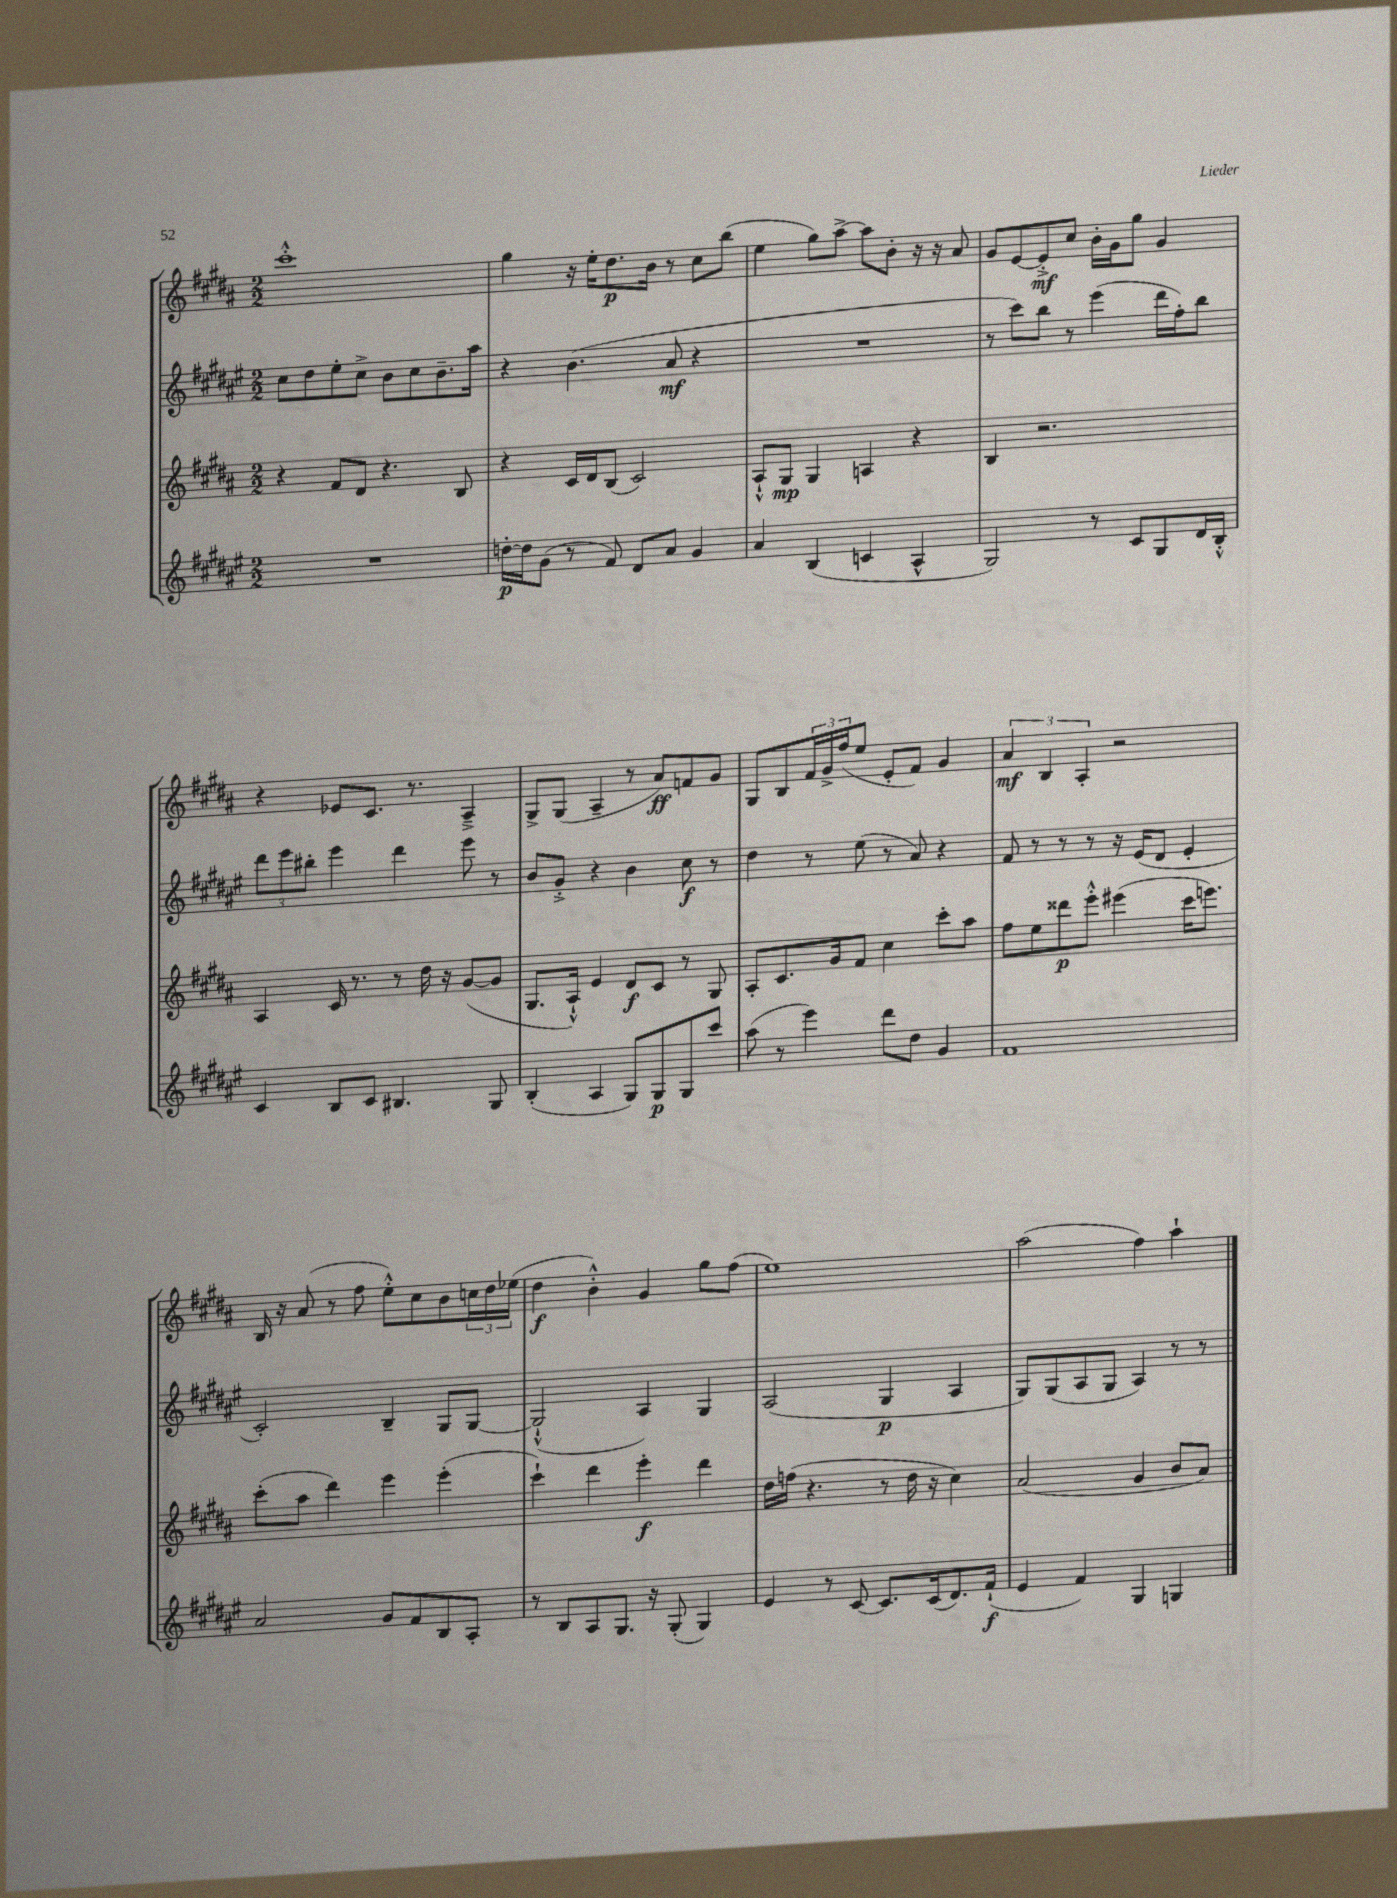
<<
\new StaffGroup <<
\new Staff = "s0" {
    \clef treble \key b \major \numericTimeSignature \time 2/2
    cis'''1-.-^ |
    gis''4 r16 e''16-. dis''8.\p b'16 r8 cis''8 b''8( |
    e''4 gis''8) ais''8~-> ais''8 b'8-. r16 r16 ais'8 |
    gis'8 e'8~ e'8-.->\mf cis''8 b'16-. gis'16 gis''8 gis'4 |
    r4 ees'8 cis'8. r8. ais4---> |
    gis8-> gis8( ais4-- r8 ais'8\ff) f'8 gis'8 |
    gis8 b8 \tuplet 3/2 { fis'16 gis'16-> fis''16( } e''8 e'8-. fis'8) gis'4 |
    \tuplet 3/2 { ais'4\mf b4 ais4-. } r2 |
    b16 r16 ais'8( r8 fis''8 e''8-.-^) cis''8 b'8 \tuplet 3/2 { c''16 dis''16 ees''16( } |
    dis''4\f b'4-.-^) gis'4 gis''8 fis''8( |
    e''1) |
    ais''2( fis''4) ais''4-! \bar "|." |
}
\new Staff = "s1" {
    \clef treble \key fis \major \numericTimeSignature \time 2/2
    cis''8 dis''8 eis''8-. cis''8-> b'8 cis''8 b'8.-- ais''16 |
    r4 b'4.( ais'8\mf r4 |
    R1 |
    r8 cis'''8) b''8 r8 eis'''4( dis'''16 fis''16-.) b''8 |
    \tuplet 3/2 { dis'''8 eis'''8 bis''8-. } eis'''4 dis'''4 eis'''8 r8 |
    b'8 gis'8-.-> r4 b'4 cis''8\f r8 |
    dis''4 r8 eis''8( r8 ais'8) r4 |
    fis'8 r8 r8 r8 r16 eis'16( dis'8 eis'4-. |
    cis'2-.) b4-- gis8 gis8~ |
    gis2-!-^( ais4) gis4 |
    ais2( gis4\p ais4 |
    gis8) gis8( ais8 gis8 ais4) r8 r8 \bar "|." |
}
\new Staff = "s2" {
    \clef treble \key b \major \numericTimeSignature \time 2/2
    r4 fis'8 dis'8 r4. b8 |
    r4 cis'16 dis'16 b8( cis'2) |
    ais8-!-^ gis8\mp gis4 a4 r4 |
    b4 r2. |
    ais4 cis'16 r8. r8 dis''16 r16 gis'8~( gis'8 |
    gis8. ais16-!-^) e'4 dis'8\f cis'8 r8 gis8 |
    ais8-. cis'8. gis'16 fis'8 cis''4 cis'''8-. ais''8 |
    fis''8 e''8 disis'''8\p e'''8-.-^ eis'''4( cis'''16 e'''8.) |
    cis'''8-.( ais''8 dis'''4) e'''4 e'''4-.( |
    cis'''4-!) dis'''4 e'''4-.\f dis'''4 |
    dis''16 f''16( r4. r8 dis''16 r16 cis''4) |
    ais'2( gis'4 b'8 ais'8) \bar "|." |
}
\new Staff = "s3" {
    \clef treble \key fis \major \numericTimeSignature \time 2/2
    R1 |
    d''16~-.\p d''16 gis'8( r8 fis'8) dis'8 ais'8 gis'4 |
    ais'4 b4( c'4 ais4-^ |
    gis2) r8 cis'8 gis8 dis'16 b16-.-^ |
    cis'4 b8 cis'8 bis4. gis8 |
    b4-.( ais4 gis8) gis8\p gis8 cis'''8 |
    ais''8( r8 eis'''4) dis'''8 dis''8 gis'4 |
    fis'1 |
    ais'2 gis'8 fis'8 b8 ais8-. |
    r8 b8 ais8 gis8. r16 gis8-.( gis4) |
    eis'4 r8 cis'8~ cis'8. cis'16( dis'8.) fis'16-!\f( |
    eis'4 fis'4) gis4 g4 \bar "|." |
}
>>
>>
\layout { \context { \Score \remove "Bar_number_engraver" } }
